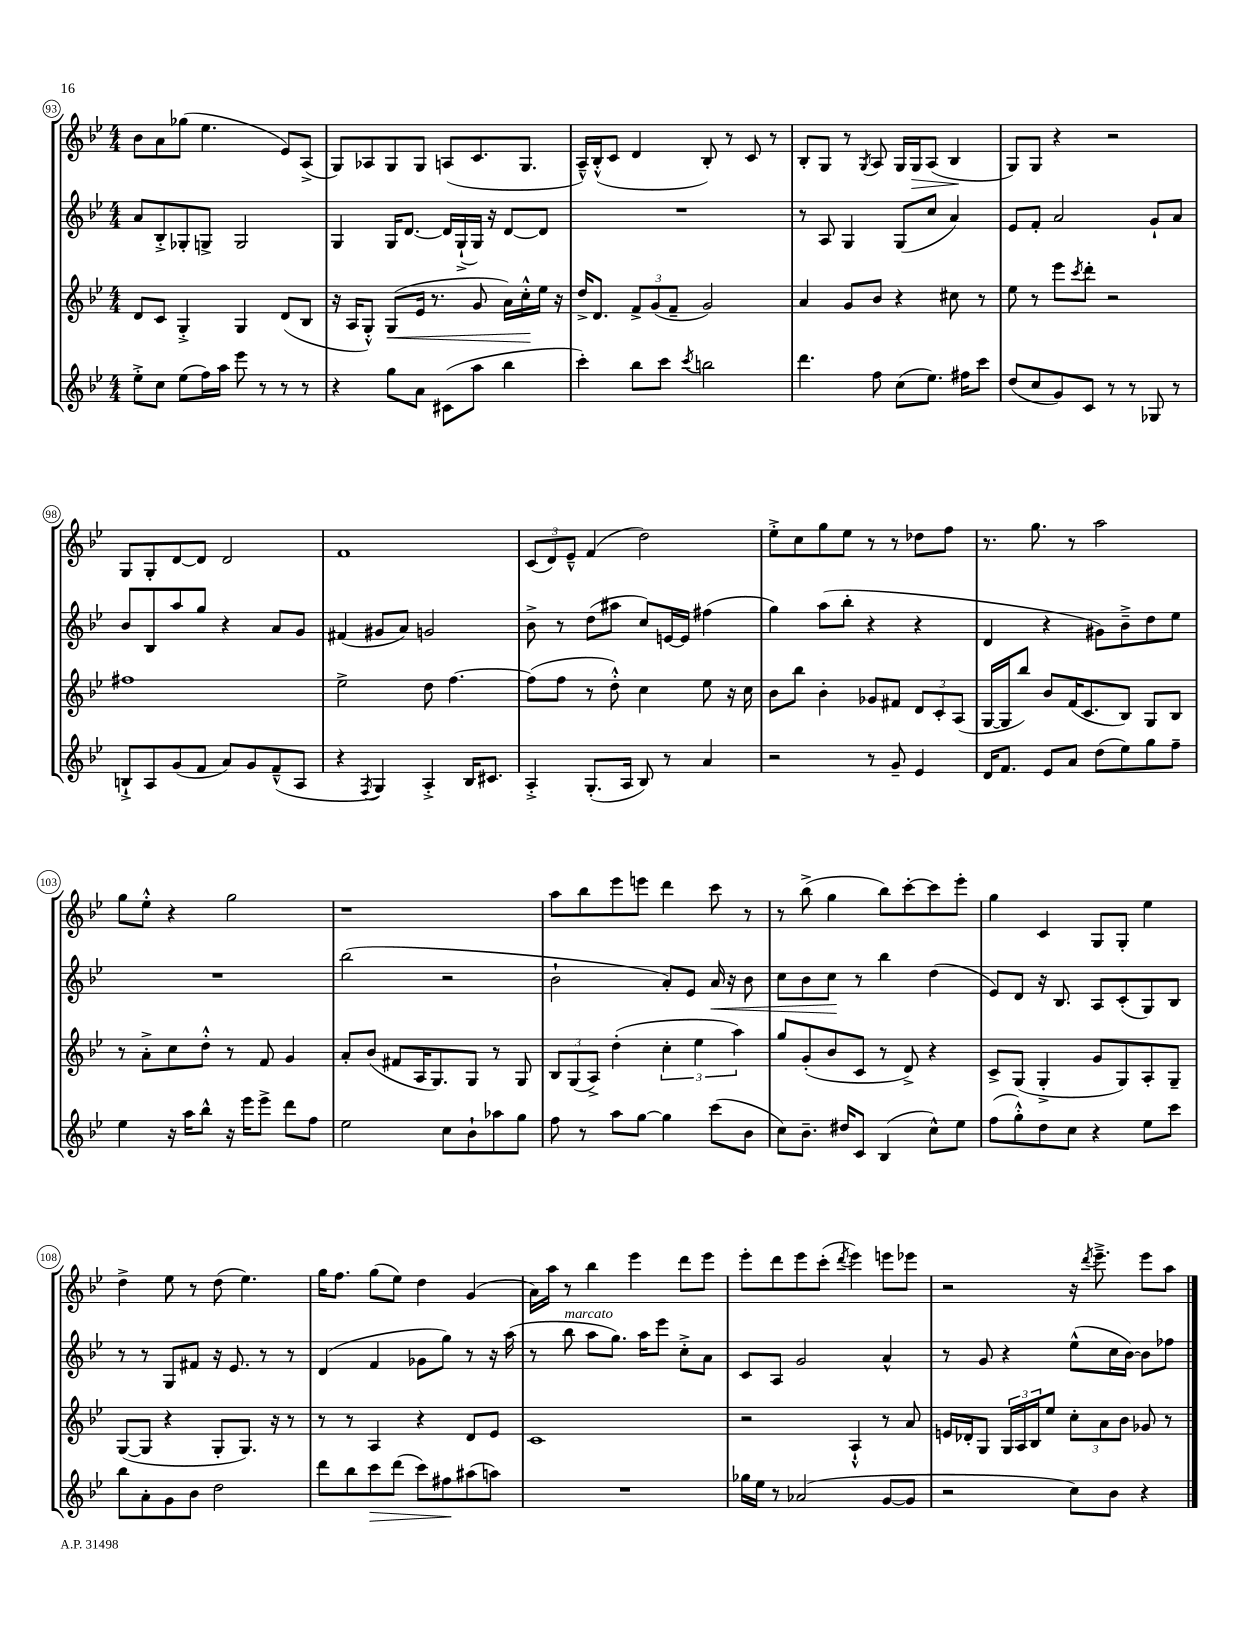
<<
\new StaffGroup <<
\new Staff = "s0" {
    \clef treble \key bes \major \numericTimeSignature \time 4/4
    bes'8 a'8 ges''8( ees''4. ees'8) a8->( |
    g8) aes8 g8 g8 a8( c'8. g8. |
    a16---^) bes16-.-^( c'8 d'4 bes8-.) r8 c'8 r8 |
    bes8-. g8 r8 \acciaccatura { g8 } a8 g16 g16\> a8( bes4\! |
    g8) g8 r4 r2 |
    g8 g8-. d'8~ d'8 d'2 |
    f'1 |
    \tuplet 3/2 { c'8( d'8) ees'8---^ } f'4( d''2) |
    ees''8-.-> c''8 g''8 ees''8 r8 r8 des''8 f''8 |
    r8. g''8. r8 a''2 |
    g''8 ees''8-.-^ r4 g''2 |
    r1 |
    a''8 bes''8 ees'''8 e'''8 d'''4 c'''8 r8 |
    r8 bes''8->( g''4 bes''8) c'''8~-. c'''8 ees'''8-. |
    g''4 c'4 g8 g8-. ees''4 |
    d''4-> ees''8 r8 d''8( ees''4.) |
    g''16 f''8. g''8( ees''8) d''4 g'4( |
    a'16) a''16 r8 bes''4 ees'''4 d'''8 ees'''8 |
    ees'''8-. d'''8 ees'''8 c'''8-.( \acciaccatura { d'''8 } ees'''4) e'''8 ees'''8 |
    r2 r16 \acciaccatura { d'''8 } ees'''8.---> ees'''8 a''8 \bar "|." |
}
\new Staff = "s1" {
    \clef treble \key bes \major \numericTimeSignature \time 4/4
    a'8 bes8-.-> ges8-. g8-> g2 |
    g4 g16 d'8.~ d'16 g16-!->( g16) r16 d'8~ d'8 |
    R1 |
    r8 a8 g4 g8( c''8 a'4) |
    ees'8 f'8-. a'2 g'8-! a'8 |
    bes'8 bes8 a''8 g''8 r4 a'8 g'8 |
    fis'4( gis'8 a'8) g'2 |
    bes'8-> r8 d''8( ais''8 c''8) e'16~ e'16 fis''4( |
    g''4) a''8( bes''8-. r4 r4 |
    d'4 r4 gis'8) bes'8---> d''8 ees''8 |
    R1 |
    bes''2( r2 |
    bes'2-! a'8-.) ees'8 a'16\< r16 bes'8 |
    c''8 bes'8 c''8\! r8 bes''4 d''4( |
    ees'8) d'8 r16 bes8. a8 c'8-.( g8) bes8 |
    r8 r8 g8 fis'8 r16 ees'8. r8 r8 |
    d'4( f'4 ges'8 g''8) r8 r16 a''16( |
    r8 bes''8^\markup { \italic "marcato" } a''8 g''8.) a''16 ees'''8 c''8-.-> a'8 |
    c'8 a8 g'2 a'4-^ |
    r8 g'8 r4 ees''8-^( c''16 bes'16~) bes'8 fes''8 \bar "|." |
}
\new Staff = "s2" {
    \clef treble \key bes \major \numericTimeSignature \time 4/4
    d'8 c'8 g4-.-> g4 d'8( bes8 |
    r16 a16 g8-.-^) g8\<( ees'16 r8. g'8 a'16) c''16-.-^\! ees''16 r16 |
    d''16-> d'8. \tuplet 3/2 { f'8-> g'8( f'8-- } g'2) |
    a'4 g'8 bes'8 r4 cis''8 r8 |
    ees''8 r8 ees'''8 \acciaccatura { c'''8 } d'''8-. r2 |
    fis''1 |
    ees''2-> d''8 f''4.~ |
    f''8( f''8 r8 d''8-.-^) c''4 ees''8 r16 c''16 |
    bes'8 bes''8 bes'4-. ges'8 fis'8 \tuplet 3/2 { d'8 c'8-. a8( } |
    g16~ g16 bes''8) bes'8 f'16( c'8. bes8) g8 bes8 |
    r8 a'8-.-> c''8 d''8-.-^ r8 f'8 g'4 |
    a'8-. bes'8( fis'8 a16 g8.) g8 r8 g8 |
    \tuplet 3/2 { bes8 g8( a8->) } d''4-.( \tuplet 3/2 { c''4-. ees''4 a''4) } |
    g''8 g'8-.( bes'8 c'8 r8 d'8->) r4 |
    c'8-> g8( g4-.-> g'8 g8) a8-. g8-- |
    g8~( g8 r4 g8-. g8.) r16 r8 |
    r8 r8 a4 r4 d'8 ees'8 |
    c'1 |
    r2 a4-!-^ r8 a'8 |
    e'16 des'16-. g8 \tuplet 3/2 { g16 a16 bes16 } ees''8 \tuplet 3/2 { c''8-. a'8 bes'8 } ges'8 r8 \bar "|." |
}
\new Staff = "s3" {
    \clef treble \key bes \major \numericTimeSignature \time 4/4
    ees''8-.-> c''8 ees''8( f''16) a''16 ees'''8 r8 r8 r8 |
    r4 g''8 a'8 cis'8( a''8 bes''4 |
    c'''4-.) bes''8 c'''8 \acciaccatura { c'''8 } b''2 |
    d'''4. f''8 c''8( ees''8.) fis''16 c'''8 |
    d''8( c''8 g'8) c'8 r8 r8 ges8 r8 |
    b8-!-> a8 g'8( f'8 a'8) g'8 f'8---^( a8 |
    r4 \acciaccatura { f8 } g4) a4-.-> bes16 cis'8. |
    a4-.-> g8.-.( a16 bes8) r8 a'4 |
    r2 r8 g'8-- ees'4 |
    d'16 f'8. ees'8 a'8 d''8( ees''8) g''8 f''8-- |
    ees''4 r16 a''16 bes''8-^ r16 ees'''16 ees'''8-> d'''8 f''8 |
    ees''2 c''8 bes'8-! aes''8 g''8 |
    f''8 r8 a''8 g''8~ g''4 c'''8( bes'8 |
    c''8) bes'8.-- dis''16 c'8 bes4( c''8-^) ees''8 |
    f''8( g''8-.-^) d''8 c''8 r4 ees''8 c'''8 |
    bes''8 a'8-. g'8 bes'8 d''2 |
    d'''8 bes''8 c'''8\> d'''8( c'''8) fis''8\! ais''8( a''8) |
    R1 |
    ges''16 ees''16 r8 aes'2( g'8~ g'8 |
    r2 c''8) bes'8 r4 \bar "|." |
}
>>
>>
\layout { \context { \Score currentBarNumber = #93 \override BarNumber.stencil = #(make-stencil-circler 0.1 0.3 ly:text-interface::print) } }
